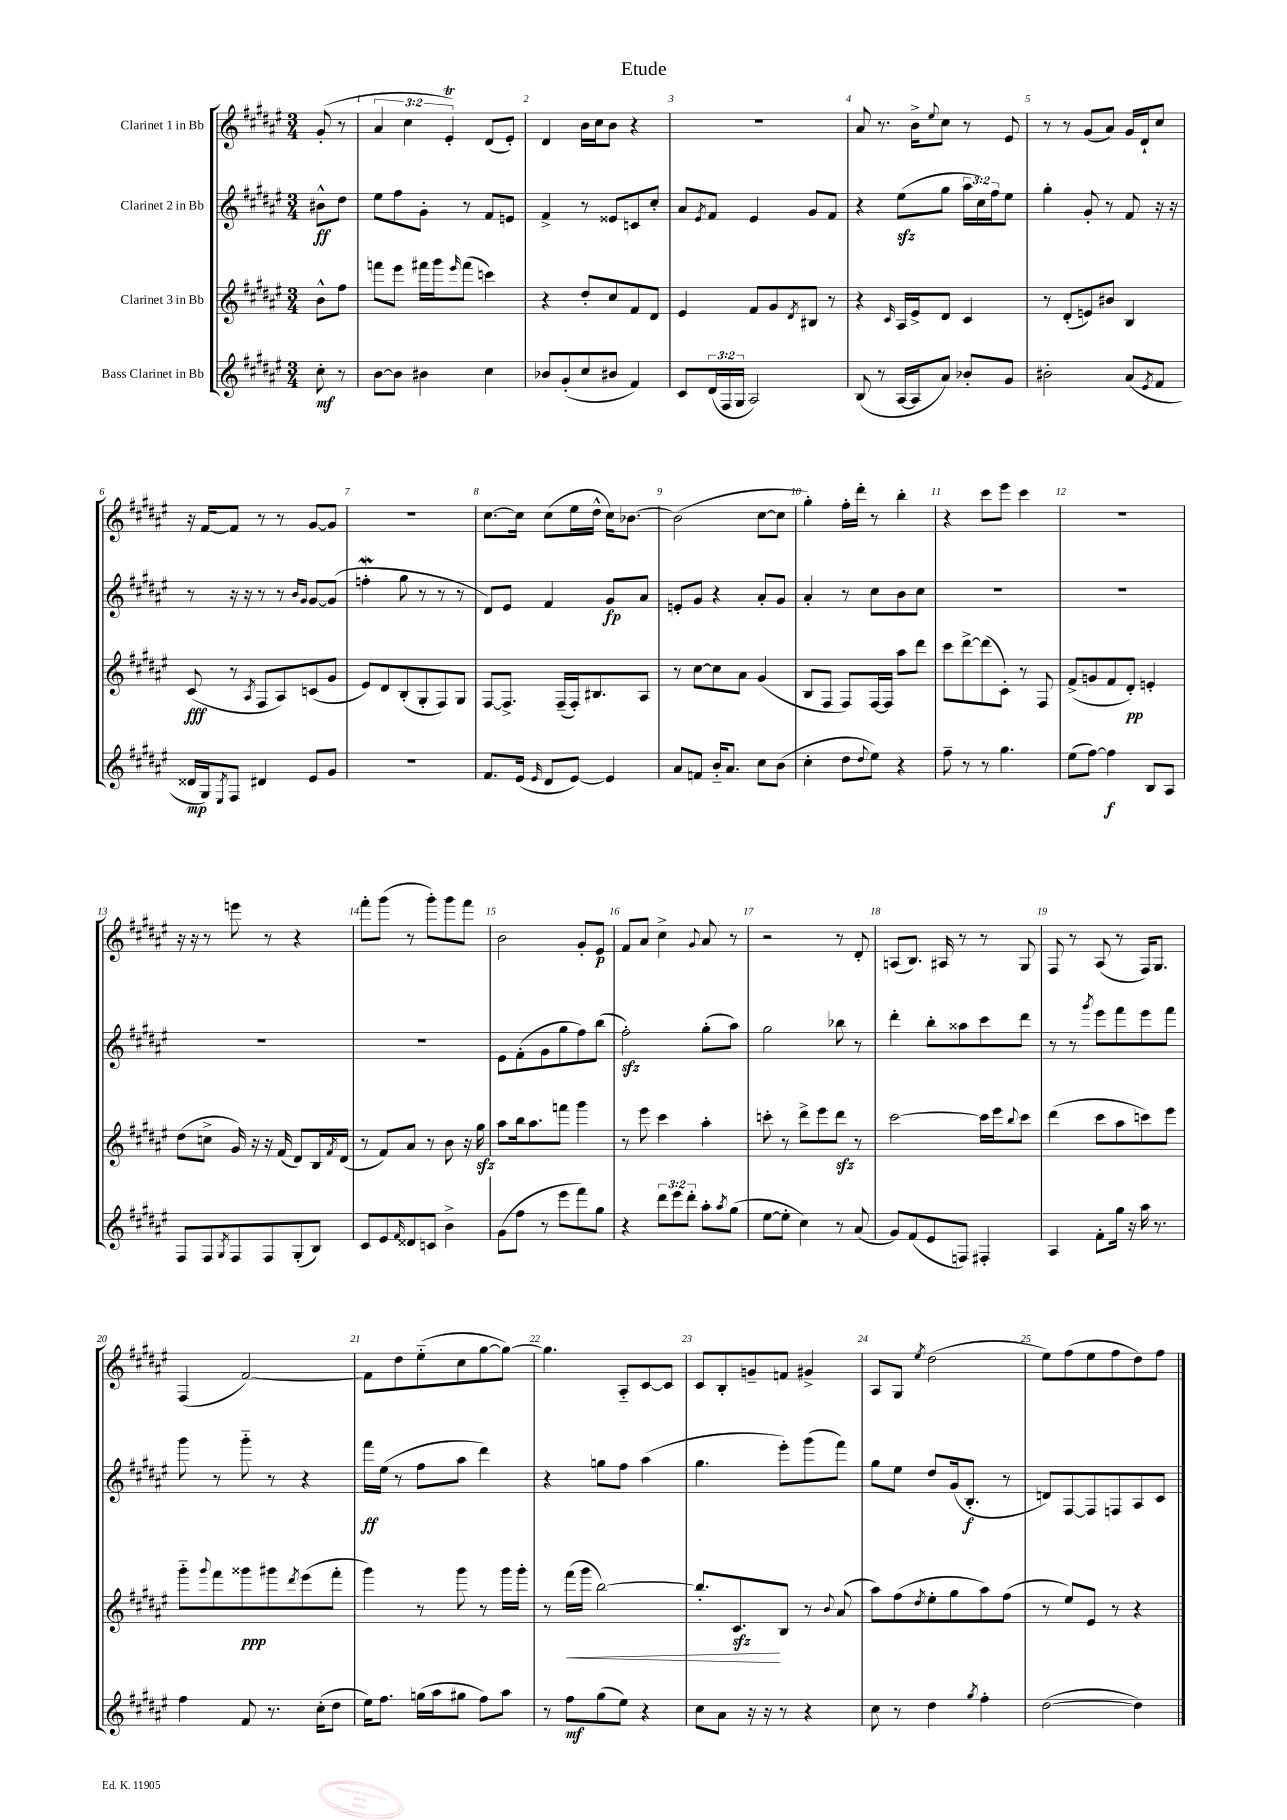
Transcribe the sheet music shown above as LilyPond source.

\header { title = "Etude" }
<<
\new StaffGroup <<
\new Staff = "s0" \with { instrumentName = "Clarinet 1 in Bb" } {
    \clef treble \key fis \major \numericTimeSignature \time 3/4 \override Staff.TupletNumber.text = #tuplet-number::calc-fraction-text \partial 4
    gis'8-.( r8 |
    \tuplet 3/2 { ais'4 cis''4 eis'4-.\trill) } dis'8( eis'8-.) |
    dis'4 b'16 cis''16 b'8 r4 |
    R2. |
    ais'8 r8. b'16-> \appoggiatura { eis''8 } cis''8 r8 eis'8 |
    r8 r8 gis'8( ais'8) gis'16 dis'16-! cis''8 |
    r16 fis'16~ fis'8 r8 r8 gis'8~ gis'8 |
    R2. |
    cis''8.~ cis''16 cis''8( eis''16 dis''16-^ cis''16) bes'8.~ |
    bes'2( cis''8~ cis''8 |
    gis''4-.) fis''16-. dis'''16-. r8 b''4-. |
    r4 cis'''8 eis'''8 cis'''4 |
    R2. |
    r16 r16 r8 e'''8 r8 r4 |
    fis'''8-. gis'''8( r8 gis'''8-.) gis'''8 fis'''8 |
    b'2 gis'8-. eis'8\p |
    fis'8 ais'8 cis''4-> \appoggiatura { gis'8 } ais'8 r8 |
    r2 r8 dis'8-. |
    a8( b8.) ais16 r8 r8 gis8 |
    fis8 r8 ais8( r8 fis16) gis8. |
    fis4( fis'2~) |
    fis'8 dis''8 eis''8-_( cis''8 gis''8~ gis''8~) |
    gis''4. ais8-_ cis'8~ cis'8 |
    cis'8 b8-. g'8-- f'8 gis'4-> |
    ais8 gis8 \acciaccatura { eis''8 } dis''2( |
    eis''8) fis''8( eis''8 fis''8 dis''8) fis''8 \bar "|." |
}
\new Staff = "s1" \with { instrumentName = "Clarinet 2 in Bb" } {
    \clef treble \key fis \major \numericTimeSignature \time 3/4 \override Staff.TupletNumber.text = #tuplet-number::calc-fraction-text \partial 4
    bis'8-^\ff dis''8 |
    eis''8 fis''8 gis'8-. r8 fis'8 e'8 |
    fis'4-> r8 eisis'8 c'8 cis''8-. |
    ais'8 \acciaccatura { eis'8 } fis'8 eis'4 gis'8 fis'8 |
    r4 eis''8\sfz( gis''8 \tuplet 3/2 { ais''16 cis''16) fis''16 } eis''8 |
    gis''4-. gis'8-. r8 fis'8 r16 r16 |
    r8 r16 r16 r8 r8 \grace { b'16 gis'16 } gis'8~ gis'8( |
    f''4-.\mordent gis''8 r8 r8 r8 |
    dis'8) eis'8 fis'4 gis'8\fp ais'8 |
    e'8-. gis'8 r4 ais'8-. gis'8 |
    ais'4-. r8 cis''8 b'8 cis''8 |
    R2. |
    R2. |
    R2. |
    R2. |
    eis'8 fis'8-.( gis'8 gis''8 fis''8) b''8( |
    fis''2-.\sfz) gis''8-.( ais''8) |
    gis''2 bes''8 r8 |
    dis'''4-. b''8-. aisis''8 cis'''8 dis'''8 |
    r8 r8 \acciaccatura { gis'''8 } eis'''8 fis'''8 eis'''8 fis'''8 |
    gis'''8 r8 gis'''8-_ r8 r4 |
    fis'''16\ff eis''16( r8 fis''8 ais''8 dis'''4) |
    r4 g''8 fis''8 ais''4( |
    gis''4. eis'''8-.) gis'''8( fis'''8) |
    gis''8 eis''8 dis''8 gis'16( b8.-.\f r8 |
    d'8) fis8~ fis8 f8 ais8 cis'8 \bar "|." |
}
\new Staff = "s2" \with { instrumentName = "Clarinet 3 in Bb" } {
    \clef treble \key fis \major \numericTimeSignature \time 3/4 \partial 4
    b'8-^ fis''8 |
    f'''8 eis'''8 fis'''16 gis'''16 \grace { eis'''16 } fis'''8( c'''4) |
    r4 dis''8-. cis''8 fis'8 dis'8 |
    eis'4 fis'8 gis'8 \acciaccatura { dis'8 } bis8 r8 |
    r4 \grace { cis'16 } ais16 eis'16-> dis'8 cis'4 |
    r8 dis'8-.( e'8) bis'8 b4 |
    cis'8\fff( r8 \acciaccatura { ais8 } fis8 ais8) c'8( gis'8 |
    eis'8) dis'8 b8-.( gis8-. fis8) gis8 |
    fis8~ fis8.-> fis16--( fis16-.) bis8. ais8 |
    r8 cis''8~ cis''8 ais'8 gis'4( |
    b8 fis8 fis8) fis16~ fis16 ais''8 dis'''8 |
    cis'''8 dis'''8~-> dis'''8( cis'8-.) r8 fis8 |
    fis'8->( g'8 fis'8 dis'8-.\pp) e'4-. |
    dis''8( c''8-> gis'16) r16 r16 fis'16( dis'8) b16 \acciaccatura { fis'8 } dis'16( |
    r8 fis'8) ais'8 r8 b'8 r16 gis''16\sfz |
    ais''8 b''16 ais''8. f'''8 gis'''4 |
    r8 eis'''8 cis'''4 ais''4-. |
    c'''8-. r8 dis'''8-> eis'''8 dis'''8\sfz r8 |
    cis'''2~ cis'''16 eis'''16 \appoggiatura { b''8 } cis'''8 |
    dis'''4( cis'''8 ais''8 c'''8) eis'''8 |
    gis'''8-_ \appoggiatura { gis'''8 } fis'''8 gisis'''8\ppp gis'''8 \acciaccatura { dis'''8 } eis'''8( fis'''8-. |
    gis'''4) r8 gis'''8 r8 gis'''16 gis'''16-. |
    r8 fis'''16\<( gis'''16 b''2~) |
    b''8.-. cis'8.\sfz\! b8 r8 \appoggiatura { b'8 } ais'8( |
    ais''8) fis''8( \acciaccatura { dis''8 } eis''8-. gis''8 ais''8) fis''8( |
    r8 eis''8) eis'8 r8 r4 \bar "|." |
}
\new Staff = "s3" \with { instrumentName = "Bass Clarinet in Bb" } {
    \clef treble \key fis \major \numericTimeSignature \time 3/4 \override Staff.TupletNumber.text = #tuplet-number::calc-fraction-text \partial 4
    cis''8-.\mf r8 |
    b'8~ b'8 bis'4 cis''4 |
    bes'8 gis'8-.( cis''8 bis'8 fis'4) |
    cis'8 \tuplet 3/2 { dis'16( fis16 gis16 } ais2) |
    b8( r8 ais16~ ais16 ais'8) bes'8-. gis'8 |
    bis'2-. ais'8( \acciaccatura { eis'8 } fis'8 |
    disis'16\mp gis16) \acciaccatura { eis8 } fis8 dis'4 eis'8 gis'8 |
    R2. |
    fis'8. eis'16( \grace { eis'16 } dis'8 eis'8~) eis'4 |
    ais'8 f'8 b'16-_ ais'8. cis''8 b'8( |
    cis''4-. dis''8 \appoggiatura { dis''8 } eis''8) r4 |
    fis''8-- r8 r8 gis''4. |
    eis''8( fis''8~) fis''4\f b8 ais8 |
    fis8 fis8 \acciaccatura { gis8 } fis8 fis8 gis8-.( b8) |
    cis'8 eis'8 \grace { fis'16 } disis'8 c'8 b'4-> |
    gis'8( fis''8 r8 eis'''8 fis'''8) gis''8 |
    r4 \tuplet 3/2 { dis'''8 eis'''8 dis'''8-. } ais''8-. \acciaccatura { ais''8 } gis''8( |
    eis''8~ eis''8-. cis''4) r8 ais'8( |
    gis'8) fis'8( eis'8 f8) fis4-. |
    ais4 fis'8-. gis''16 r16 ais''16 r8. |
    fis''4 fis'8 r8. cis''16-.( dis''8 |
    eis''16) fis''8. g''16( ais''16 gis''8 fis''8) ais''8 |
    r8 fis''8\mf gis''8( eis''8) r4 |
    cis''8 ais'8 r16 r16 r8 r4 |
    cis''8 r8 dis''4 \acciaccatura { gis''8 } fis''4-. |
    dis''2~( dis''4) \bar "|." |
}
>>
>>
\layout { \context { \Score \override BarNumber.break-visibility = ##(#f #t #t) barNumberVisibility = #all-bar-numbers-visible } }
